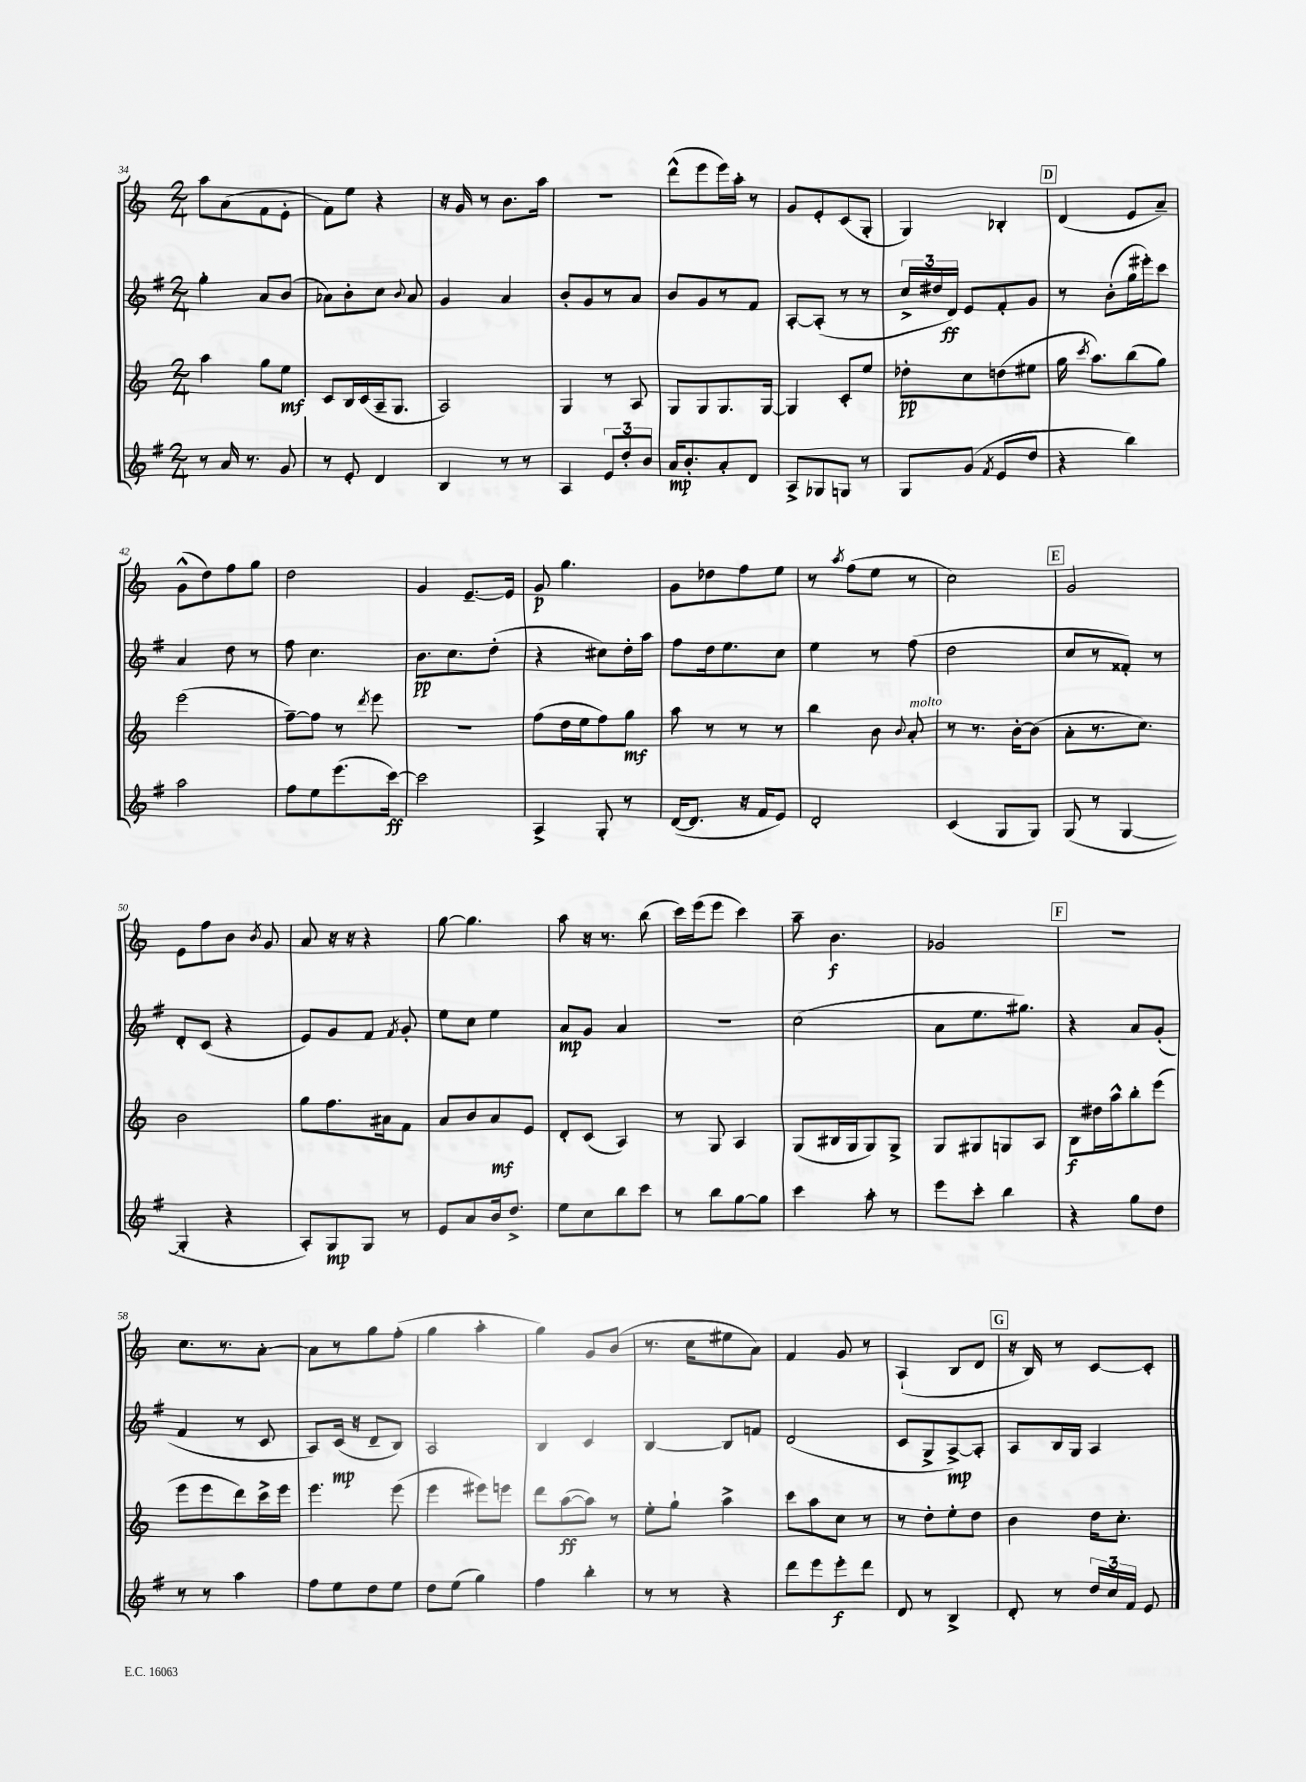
<<
\new StaffGroup <<
\new Staff = "s0" {
    \clef treble \key c \major \numericTimeSignature \time 2/4
    \autoBeamOff a''8[ a'8( f'8 e'8]-. |
    f'8[) e''8] r4 |
    r16 g'16 r8 b'8.[ a''16] |
    r2 |
    d'''8[-^( e'''8 e'''16) a''16]-. r8 |
    g'8[ e'8-. c'8( g8]-. |
    g4) bes4-. |
    \mark \markup { \box "D" } d'4( e'8[ a'8]--) |
    g'8[-^( d''8) f''8 g''8] |
    d''2 |
    g'4 e'8.[~-- e'16] |
    g'8\p g''4. |
    g'8[ des''8 f''8 e''8] |
    r8 \acciaccatura { a''8 } f''8[( e''8] r8 |
    c''2) |
    \mark \markup { \box "E" } g'2 |
    e'8[ f''8 b'8] \acciaccatura { b'8 } g'8 |
    a'8 r16 r16 r4 |
    g''8~ g''4. |
    a''8 r16 r8. b''8( |
    c'''16[) e'''16( e'''8] c'''4) |
    a''8-- b'4.\f |
    ges'2 |
    \mark \markup { \box "F" } R2 |
    c''8.[ r8. a'8]~-. |
    a'8[ r8 g''8 f''8]-.( |
    g''4 a''4-. |
    g''4) g'8[ b'8]( |
    r8. c''16[ eis''8 a'8]) |
    f'4 g'8 r8 |
    a4-!( b8[ d'8] |
    \mark \markup { \box "G" } r16 b16) r8 c'8[~ c'8]-. \bar "|." |
}
\new Staff = "s1" {
    \clef treble \key g \major \numericTimeSignature \time 2/4
    \autoBeamOff g''4-. a'8[ b'8]( |
    aes'8[) b'8-. c''8] \appoggiatura { b'8 } aes'8 |
    g'4 a'4 |
    b'8[-. g'8 r8 a'8] |
    b'8[ g'8 r8 fis'8] |
    a8[~-. a8]-.( r8 r8 |
    \tuplet 3/2 { c''16[-> dis''16 d'16]\ff) } e'8[ fis'8-. g'8] |
    \mark \markup { \box "D" } r8 b'8[-.( g''16 eis'''16-.) c'''8] |
    a'4 d''8 r8 |
    fis''8 c''4. |
    b'8.[\pp c''8. d''8]-.( |
    r4 cis''8[) d''16-. a''16] |
    fis''8[ d''16 e''8. c''8] |
    e''4 r8 fis''8( |
    d''2 |
    \mark \markup { \box "E" } c''8[ r8 fisis'8]-.) r8 |
    d'8[-. c'8]( r4 |
    e'8[) g'8 fis'8] \acciaccatura { fis'8 } g'8-. |
    e''8[ c''8] e''4 |
    a'8[\mp g'8] a'4 |
    R2 |
    c''2( |
    a'8[ e''8. gis''8.]) |
    \mark \markup { \box "F" } r4 a'8[ g'8]-.( |
    fis'4 r8 c'8 |
    a8[) c'16]\mp( r16 d'8[-- b8]) |
    a2 |
    b4 c'4 |
    b4~ b8[ f'8] |
    d'2( |
    c'8[ g8-> a8~->\mp) a8]-. |
    \mark \markup { \box "G" } a8[ b16 g16] a4 \bar "|." |
}
\new Staff = "s2" {
    \clef treble \key c \major \numericTimeSignature \time 2/4
    \autoBeamOff a''4 g''8[ e''8]\mf |
    c'8[ b16 c'16( a16-- g8.] |
    a2) |
    g4 r8 a8 |
    g8[ g8 g8. g16]~ |
    g4 c'8[-. e''8] |
    des''8[-.\pp c''8 d''8( eis''8] |
    \mark \markup { \box "D" } g''16 \acciaccatura { c'''8 } a''8.[) b''8( g''8]) |
    e'''2( |
    f''8[~--) f''8] r8 \acciaccatura { d'''8 } e'''8 |
    r2 |
    f''8[( d''16 e''16 f''8) g''8]\mf |
    a''8 r8 r8 r8 |
    b''4 b'8 \appoggiatura { b'8 } a'8-.^\markup { \italic "molto" } |
    r8 r8. b'16[~-. b'8]( |
    \mark \markup { \box "E" } a'8[-. r8. c''8.]) |
    b'2 |
    g''8[ f''8. ais'16 f'8] |
    a'8[ b'8 a'8\mf e'8] |
    d'8[-. c'8]( a4) |
    r8 g8 a4 |
    g8[( bis16 g16 g8) g8]-> |
    g8[ gis8 g8 a8] |
    \mark \markup { \box "F" } b8[\f dis''16 a''16-^ b''8-. e'''8]( |
    e'''8[ e'''8 d'''8) c'''16-> e'''16] |
    e'''4. e'''8( |
    e'''4 eis'''8[) e'''8] |
    d'''8[ a''8~\ff( a''8]) r8 |
    e''8[-. g''8]-! a''4-> |
    c'''8[ a''8 c''8] r8 |
    r8 d''8[-. e''8-. d''8] |
    \mark \markup { \box "G" } b'4 d''16[ c''8.]-. \bar "|." |
}
\new Staff = "s3" {
    \clef treble \key g \major \numericTimeSignature \time 2/4
    \autoBeamOff r8 a'16 r8. g'8 |
    r8 e'8-. d'4 |
    b4 r8 r8 |
    a4 \tuplet 3/2 { e'8[ d''8-. b'8] } |
    a'16[\mp b'8.-. a'8-. d'8] |
    a8[-> ges8 g8] r8 |
    g8[ g'8]( \acciaccatura { fis'8 } e'8[ d''8] |
    \mark \markup { \box "D" } r4 b''4) |
    a''2 |
    fis''8[ e''8 e'''8.( c'''16]~\ff) |
    c'''2 |
    a4-> g8-. r8 |
    d'16[~( d'8.] r16 fis'16[ e'8]) |
    d'2-. |
    c'4( g8[ g8]) |
    \mark \markup { \box "E" } g8( r8 g4~ |
    g4-. r4 |
    a8[-.) g8\mp g8] r8 |
    e'8[ a'8 b'16 d''8.]-> |
    e''8[ c''8 b''8 c'''8] |
    r8 b''8[ g''8~ g''8] |
    c'''4 a''8-. r8 |
    e'''8[ c'''8]-. b''4 |
    \mark \markup { \box "F" } r4 g''8[ d''8] |
    r8 r8 a''4 |
    fis''8[ e''8 d''8 e''8] |
    d''8[ e''8]( g''4) |
    fis''4 b''4-. |
    r8 r8 r4 |
    d'''8[ e'''8 e'''8-.\f d'''8] |
    d'8 r8 b4-> |
    \mark \markup { \box "G" } d'8-. r8 \tuplet 3/2 { d''16[ c''16 fis'16] } e'8 \bar "|." |
}
>>
>>
\layout { \context { \Score currentBarNumber = #34 } }
